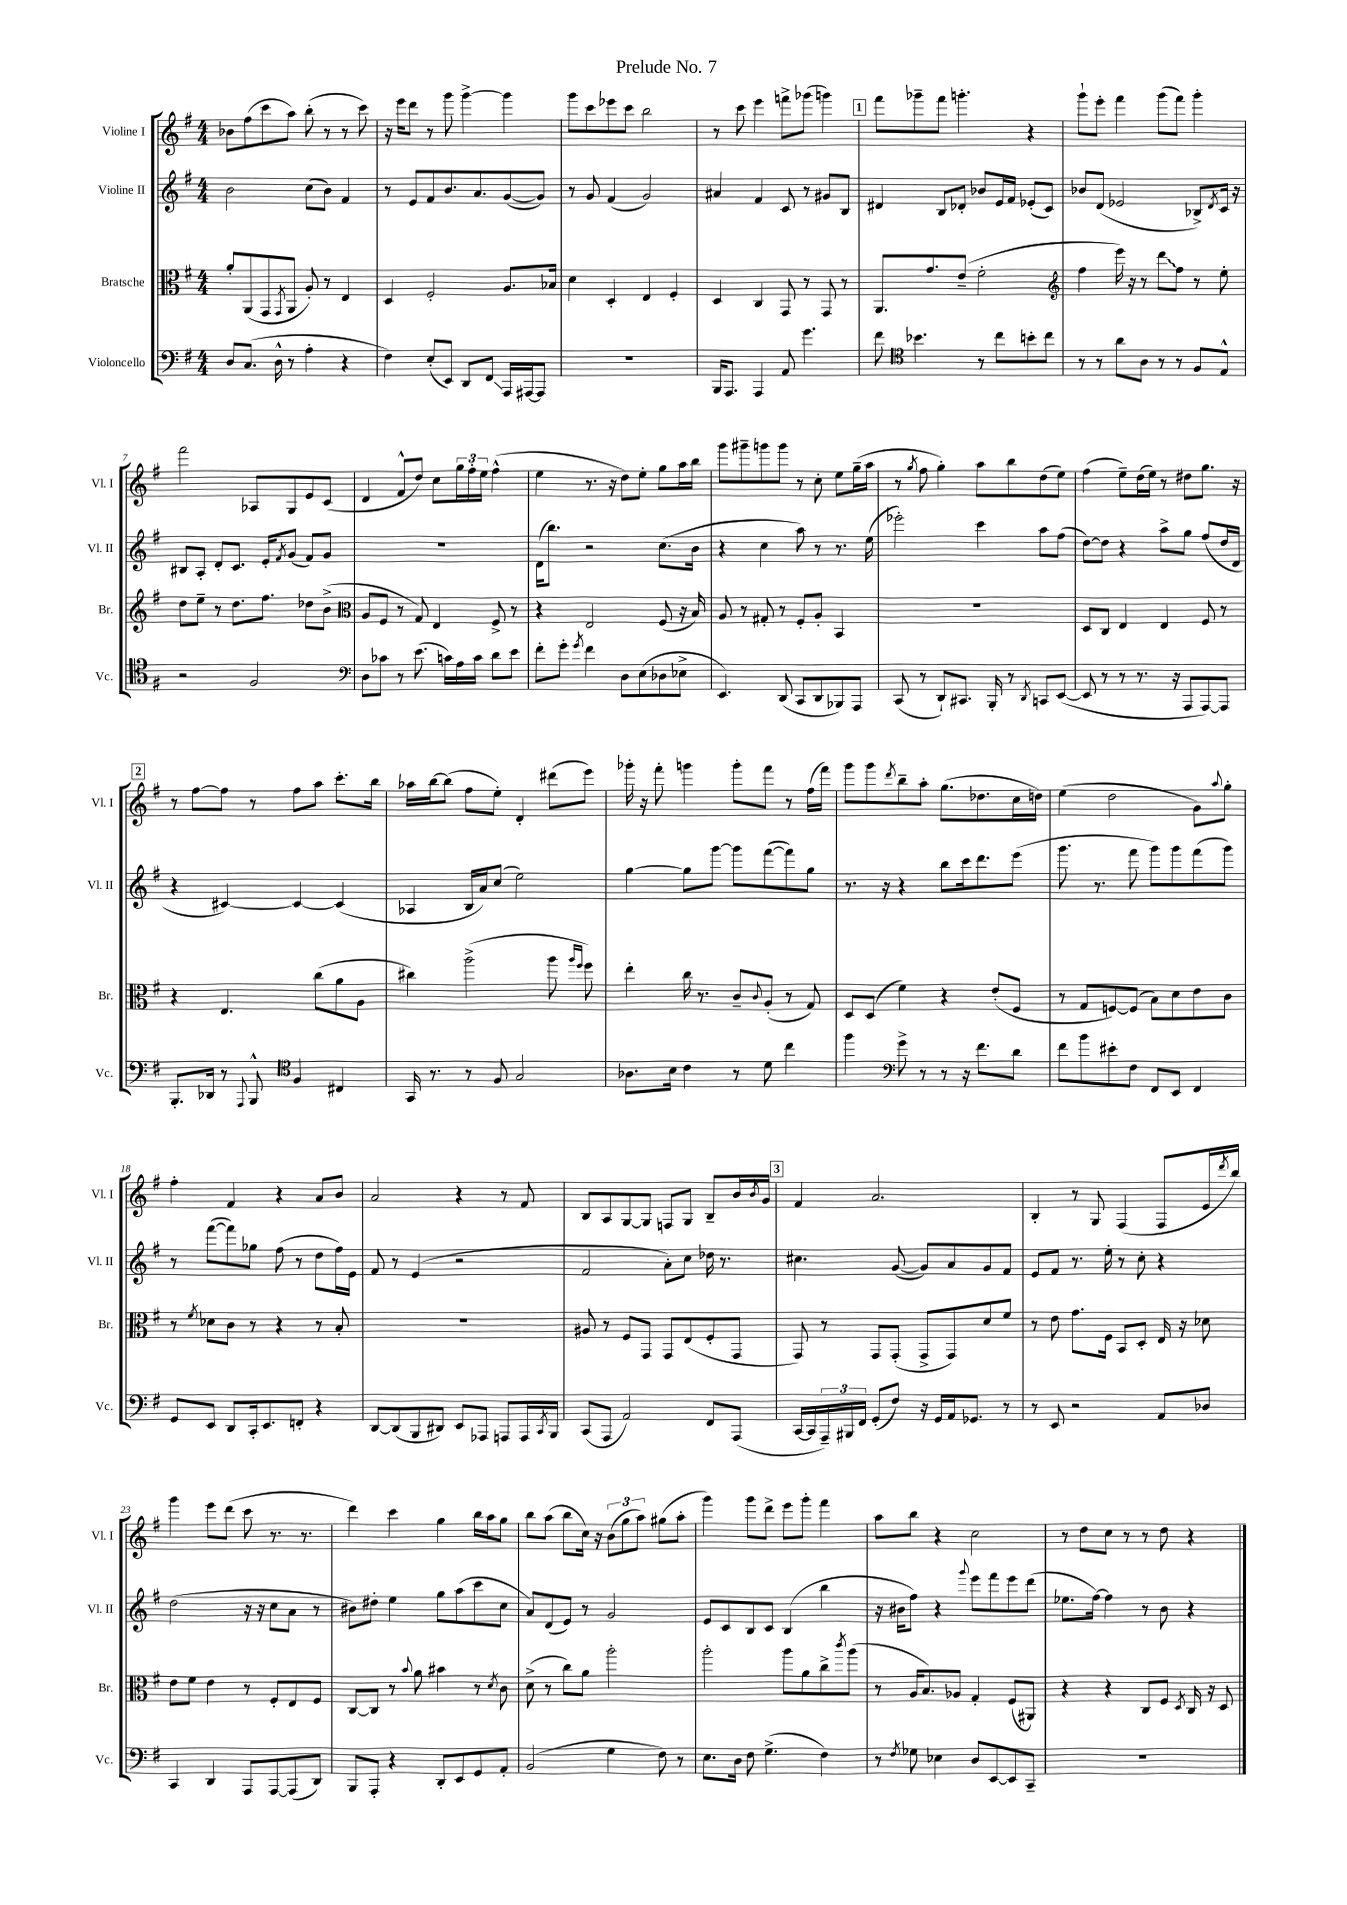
\header { title = "Prelude No. 7" }
<<
\new StaffGroup <<
\new Staff = "s0" \with { instrumentName = "Violine I" shortInstrumentName = "Vl. I" } {
    \clef treble \key g \major \numericTimeSignature \time 4/4
    bes'8 fis''8( c'''8 a''8) b''8-.( r8 r8 c'''8) |
    r16 e'''16 d'''8 r8 g'''8 g'''4~-> g'''4 |
    g'''8 c'''8 ees'''8 c'''8 b''2 |
    r8 c'''8 e'''4 f'''8-> ges'''8( g'''4) |
    \mark \markup { \box "1" } fis'''8 ges'''8-- fis'''8 g'''4.-. r4 |
    g'''8-! e'''8-. fis'''4 g'''8( fis'''8) g'''4-. |
    fis'''2 aes8 g8 e'8 c'8( |
    d'4 fis'8-^ d''8) c''8 \tuplet 3/2 { g''16 fis''16-. e''16 } fis''4-^( |
    e''4 r8. r16 d''8) e''8-. g''8 a''16 b''16 |
    g'''8 gis'''8-- g'''8 g'''8 r8 c''8-. e''8 g''16--( a''16 |
    r8 \acciaccatura { g''8 } fis''8 g''4-.) a''8 b''8 d''8( e''8) |
    fis''4( e''8--) d''16( e''16) r8 dis''8 g''8. r16 |
    \mark \markup { \box "2" } r8 fis''8~ fis''8 r8 fis''8 a''8 c'''8.-. b''16 |
    aes''16 b''16~ b''8( fis''8 e''8-.) d'4-. dis'''8( e'''8) |
    ges'''16-. r16 fis'''8-. g'''4 g'''8-. fis'''8 r8 fis''16( fis'''16) |
    g'''8 g'''8 \acciaccatura { d'''8 } b''8-- a''8-. g''8.( des''8. c''16 d''16) |
    e''4( d''2 g'8) \appoggiatura { a''8 } g''8-. |
    fis''4-. fis'4 r4 a'8 b'8 |
    a'2 r4 r8 fis'8 |
    b8 a8 g8~ g8 f8 g8 b8-- b'16 \acciaccatura { b'8 } g'16 |
    \mark \markup { \box "3" } fis'4 a'2. |
    b4-. r8 g8 fis4( fis8 e'16 \acciaccatura { d'''8 } b''16) |
    g'''4 e'''8 d'''8( c'''8 r8. r8. |
    d'''4) c'''4 g''4 b''16 a''16 g''8 |
    b''8 a''8( b''8 c''16) r16 \tuplet 3/2 { b'8( g''8 a''8) } gis''8( a''8-. |
    g'''4) g'''8 d'''8-> e'''8 g'''8-. fis'''4 |
    a''8 b''8 r4 c''2 |
    r8 d''8 c''8 r8 r8 d''8 r4 \bar "|." |
}
\new Staff = "s1" \with { instrumentName = "Violine II" shortInstrumentName = "Vl. II" } {
    \clef treble \key g \major \numericTimeSignature \time 4/4
    b'2 c''8( b'8) fis'4 |
    r8 e'8 fis'8 b'8. a'8. g'8~( g'8) |
    r8 g'8 fis'4( g'2) |
    ais'4 fis'4 c'8 r8 gis'8 b8 |
    \mark \markup { \box "1" } dis'4 b8 des'8-. bes'8 e'16 fis'16 ees'8-.( c'8) |
    bes'8 d'8( ees'2 bes8->) \acciaccatura { d'8 } c'16 r16 |
    bis8 a8-. d'8-. c'8. e'16-. \acciaccatura { fis'8 } g'8( fis'8) g'8 |
    R1 |
    d'16( b''8.) r2 c''8.( b'16 |
    r4 c''4 a''8) r8 r8. e''16( |
    ees'''2-.) c'''4 a''8 fis''8( |
    d''8~) d''8 r4 a''8-> g''8 fis''8( d''16 d'16 |
    \mark \markup { \box "2" } r4 cis'4~) cis'4~ cis'4( |
    aes4 b16 a'16) c''8( e''2) |
    g''4~ g''8 g'''8~ g'''8 fis'''8~( fis'''8) g''8 |
    r8. r16 r4 b''8 c'''16 d'''8. e'''8( |
    g'''8. r8. fis'''8 g'''8) g'''8 fis'''8( g'''8) |
    r8 fis'''8~( fis'''8) ges''8 fis''8( r8 d''8 fis''16) e'16 |
    fis'8 r8 e'4( r2 |
    fis'2 a'8-.) c''8 des''16 r8. |
    \mark \markup { \box "3" } cis''4. g'8~( g'8) a'8 g'8 fis'8 |
    e'8 fis'8 r8. e''16-. r8 c''8-. r4 |
    d''2( r16 r16 c''8 a'8 r8 |
    bis'8) dis''8-. e''4 g''8 a''8( c'''8 c''8 |
    a'8) d'8( e'8) r8 g'2 |
    e'8 c'8 b8 c'8 b4( b''4 |
    r16 bis'16 fis''8) r4 \appoggiatura { g'''8 } e'''8 fis'''8 e'''8 d'''8( |
    ees''8. fis''16~) fis''4 r8 b'8 r4 \bar "|." |
}
\new Staff = "s2" \with { instrumentName = "Bratsche" shortInstrumentName = "Br." } {
    \clef alto \key g \major \numericTimeSignature \time 4/4
    a'8-. a,8( g,8 \acciaccatura { g,8 } a,8 a8-.) r8 e4 |
    d4 fis2-. a8. bes16 |
    d'4 d4-. e4 fis4-. |
    d4 c4 g,8 r8 g,8 r8 |
    \mark \markup { \box "1" } a,8. g'8. e'8--( fis'2-. |
    \clef treble fis''4 e'''16) r16 r8 \once \override Glissando.style = #'zigzag d'''8\glissando fis''8 r8 e''8-. |
    d''8 e''8-- r8 d''8. fis''8. des''8 b'8->( |
    \clef alto a8 fis8 r8 g8) e4 fis8-> r8 |
    r4 e2 fis8( r16 b16) |
    a8 r8 gis8-. r8 fis8-. a8-. b,4 |
    R1 |
    d8 c8 e4 e4 fis8 r8 |
    \mark \markup { \box "2" } r4 e4. c''8( a'8 a8 |
    cis''4) a''2->( a''8 \grace { a''16 fis''16 } fis''8) |
    e''4-. c''16 r8. c'8-- \appoggiatura { c'8 } a8-.( r8 g8) |
    d8 d8( fis'4) r4 e'8-.( fis8 |
    r8 g8 f8~) f8( b8) d'8 e'8 c'8 |
    r8 \acciaccatura { fis'8 } des'8 c'8 r8 r4 r8 b8-. |
    R1 |
    ais8 r8 fis8 g,8 g,8 e8( fis8-. g,8 |
    \mark \markup { \box "3" } g,8) r8 g,8 g,8-.( g,8-> g,8) d'8 fis'8 |
    r8 e'8 g'8. fis16 b,8 d8-. e16 r16 des'8 |
    e'8 fis'8 e'4 r8 fis8-. e8 fis8 |
    c8~ c8 r8 \appoggiatura { b'8 } a'8 bis'4 r8 \acciaccatura { d'8 } c'8 |
    d'8->( r8 c''8) a'8 a''2-. |
    a''2-. a''8 a'8 c''8-> \acciaccatura { c'''8 } a''8( |
    r8 a16 b8.) aes8 g4-. fis8( ais,8) |
    r4 r4 c8 fis8 \acciaccatura { d8 } c16 r16 d8 \bar "|." |
}
\new Staff = "s3" \with { instrumentName = "Violoncello" shortInstrumentName = "Vc." } {
    \clef bass \key g \major \numericTimeSignature \time 4/4
    d8 c8.( d16-^ r8 a4-. r4 |
    fis4) e8-.( e,8) d,8 fis,8\glissando a,,16 ais,,16~ ais,,8 |
    R1 |
    b,,16 a,,8. a,,4 a,8 g'4. |
    \mark \markup { \box "1" } fis'8 \clef tenor bes'4. r8 c''8 b'8-. c''8 |
    r8 r8 a'8 a8 r8 r8 fis8 e8-^ |
    r2 fis2 |
    \clef bass d8 ces'8 r8 e'8.( c'16) a16 c'16 d'8 e'8 |
    fis'8-. g'8-. \acciaccatura { g'8 } fis'4 d8 e8( des8 ees8-> |
    e,4.) d,8( c,8 d,8 bes,,8) a,,8 |
    c,8( r8 d,8-!) cis,8. b,,16-. r8 \acciaccatura { d,8 } c,8 e,8~( |
    e,8 r8 r8 r8. r16 a,,8 a,,8~) a,,8 |
    \mark \markup { \box "2" } b,,8.-. des,16 r8 \appoggiatura { a,,8 } b,,8-^ \clef tenor fis4 cis4 |
    g,16 r8. r8 fis8 g2 |
    aes8. b16 c'4 r8 d'8 c''4 |
    fis''4 \clef bass g'8-> r8 r8 r16 fis'8. d'8 |
    fis'8 b'8 eis'8-. fis8 fis,8 e,8 fis,4 |
    g,8 e,8 d,8 c,16-. e,8. f,8-. r4 |
    d,8~ d,8( b,,8 dis,8) e,8 aes,,8 a,,8 a,,16 \acciaccatura { c,8 } b,,16 |
    c,8( a,,8 a,2) fis,8 a,,8( |
    \mark \markup { \box "3" } c,16~ c,16 \tuplet 3/2 { a,,16--) bis,,16 fis,16 } g,8-.( fis8) r16 g,16 a,16 ges,8. r8 |
    r8 e,8 r2 a,8 des8 |
    c,4 d,4 a,,8 a,,8~ a,,8( d,8) |
    b,,8 a,,8-. r4 d,8-. e,8 g,8 a,8-. |
    b,2( g4 fis8) r8 |
    e8. d16 fis8 g4.->( fis4) |
    r8 \acciaccatura { fis8 } ges8 ees4 d8 e,8~ e,8 c,8-- |
    R1 \bar "|." |
}
>>
>>
